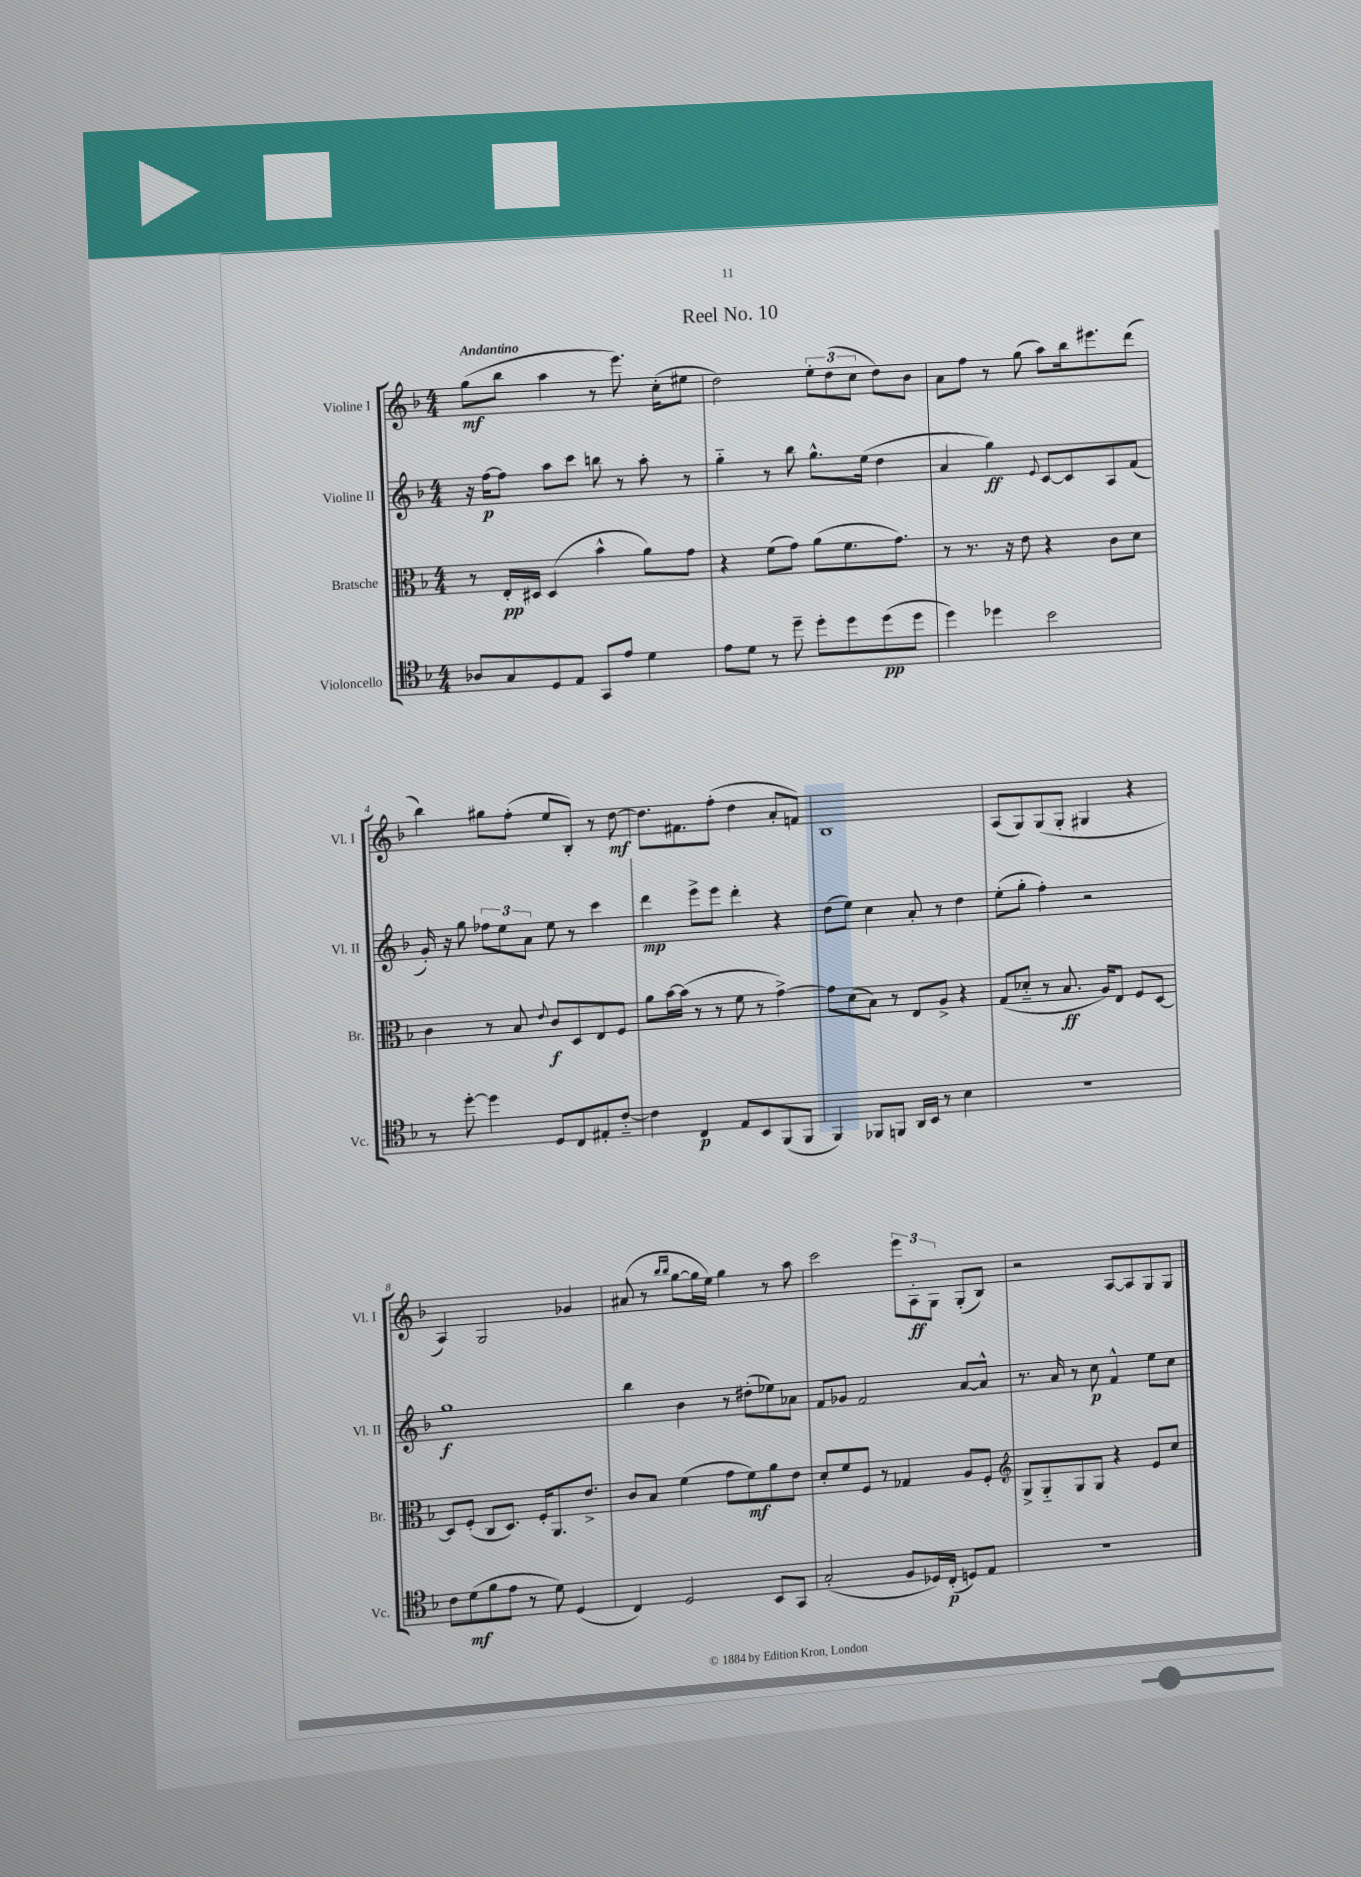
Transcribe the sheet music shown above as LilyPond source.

\header { title = "Reel No. 10" }
<<
\new StaffGroup <<
\new Staff = "s0" \with { instrumentName = "Violine I" shortInstrumentName = "Vl. I" } {
    \clef treble \key f \major \numericTimeSignature \time 4/4 \tempo "Andantino"
    g''8\mf( bes''8 a''4 r8 e'''8.) c''16-.( eis''8 |
    d''2) \tuplet 3/2 { e''8-. d''8( c''8 } d''8) bes'8 |
    a'8 f''8 r8 g''8( a''8) bes''16 eis'''8. d'''8( |
    bes''4) gis''8 f''8-.( e''8 bes8-.) r8 d''8~\mf |
    d''8. fis'8. f''8-.( d''4 a'8-. f'8) |
    bes1 |
    a8( g8) g8( g8-. gis4 r4 |
    a4) g2 ges'4 |
    ais'8( r8 \grace { bes''16 bes''16 } g''8~ g''16 e''16) g''4 r8 a''8 |
    c'''2 \tuplet 3/2 { e'''8 a8-.\ff g8 } g8-.( bes8) |
    r2 a8~ a8 g8 g8 \bar "|." |
}
\new Staff = "s1" \with { instrumentName = "Violine II" shortInstrumentName = "Vl. II" } {
    \clef treble \key f \major \numericTimeSignature \time 4/4
    r16 f''16~\p f''8 a''8 c'''8 b''8 r8 a''8-. r8 |
    g''4-_ r8 bes''8 g''8.-^ e''16( d''4 |
    a'4 g''4\ff) \appoggiatura { e'8 } c'8~ c'8 a8 f'8( |
    g'16-.) r16 g''8 \tuplet 3/2 { fes''8 e''8 a'8 } e''8 r8 c'''4 |
    d'''4\mp e'''8-> e'''8 d'''4-. r4 |
    d''8( e''8) c''4 a'8-. r8 d''4 |
    e''8-.( g''8-. f''4-.) r2 |
    g''1\f |
    bes''4 bes'4 r8 dis''8-.( ees''8) aes'8 |
    f'8 ges'8 f'2 a'8~ a'8-^ |
    r8. a'16 r8 c''8\p f'4-^ e''8 c''8 \bar "|." |
}
\new Staff = "s2" \with { instrumentName = "Bratsche" shortInstrumentName = "Br." } {
    \clef alto \key f \major \numericTimeSignature \time 4/4
    r8 e16-.\pp dis16 dis4( bes'4-^ a'8) g'8 |
    r4 f'8( g'8) a'8( f'8. g'8.) |
    r8 r8. r16 e'8 r4 c'8 d'8 |
    c'4 r8 bes8 \appoggiatura { e'8 } c'8\f d8 e8 f8 |
    a'8 bes'16~ bes'16( r8 r8 f'8 r8 g'4~->) |
    g'8 d'8( bes8) r8 e8 a8-> r4 |
    g8( des'8-_ r8 bes8.\ff a16) e8 f8 d8~ |
    d8 f8-.( c8 d8.) f16-. a,8. e'8.-> |
    c'8 bes8 f'4( g'8 f'8\mf) a'8 e'8 |
    d'8-. f'8 f8 r8 ges4 a8 f8-. |
    \clef treble g8-> g8-_ g8 g8 r4 e'8 c''8 \bar "|." |
}
\new Staff = "s3" \with { instrumentName = "Violoncello" shortInstrumentName = "Vc." } {
    \clef tenor \key f \major \numericTimeSignature \time 4/4
    aes8 g8 d8 e8 g,8 e'8 d'4 |
    e'8 d'8 r8 d''8-- d''8-. d''8 d''8\pp( d''8 |
    d''4) des''4 bes'2 |
    r8 d''8~-. d''4 d8 c8 eis8-. c'8~-_ |
    c'4 c4\p e8 bes,8 f,8( f,8 |
    f,4) fes,8 f,8 a,16 bes,16 r8 bes4 |
    R1 |
    c'8 d'8\mf( f'8 e'8 r8 d'8) d4( |
    c4) d2 bes,8 g,8 |
    g2-.( f8 des16) c16-.\p( d8) e8 |
    R1 \bar "|." |
}
>>
>>
